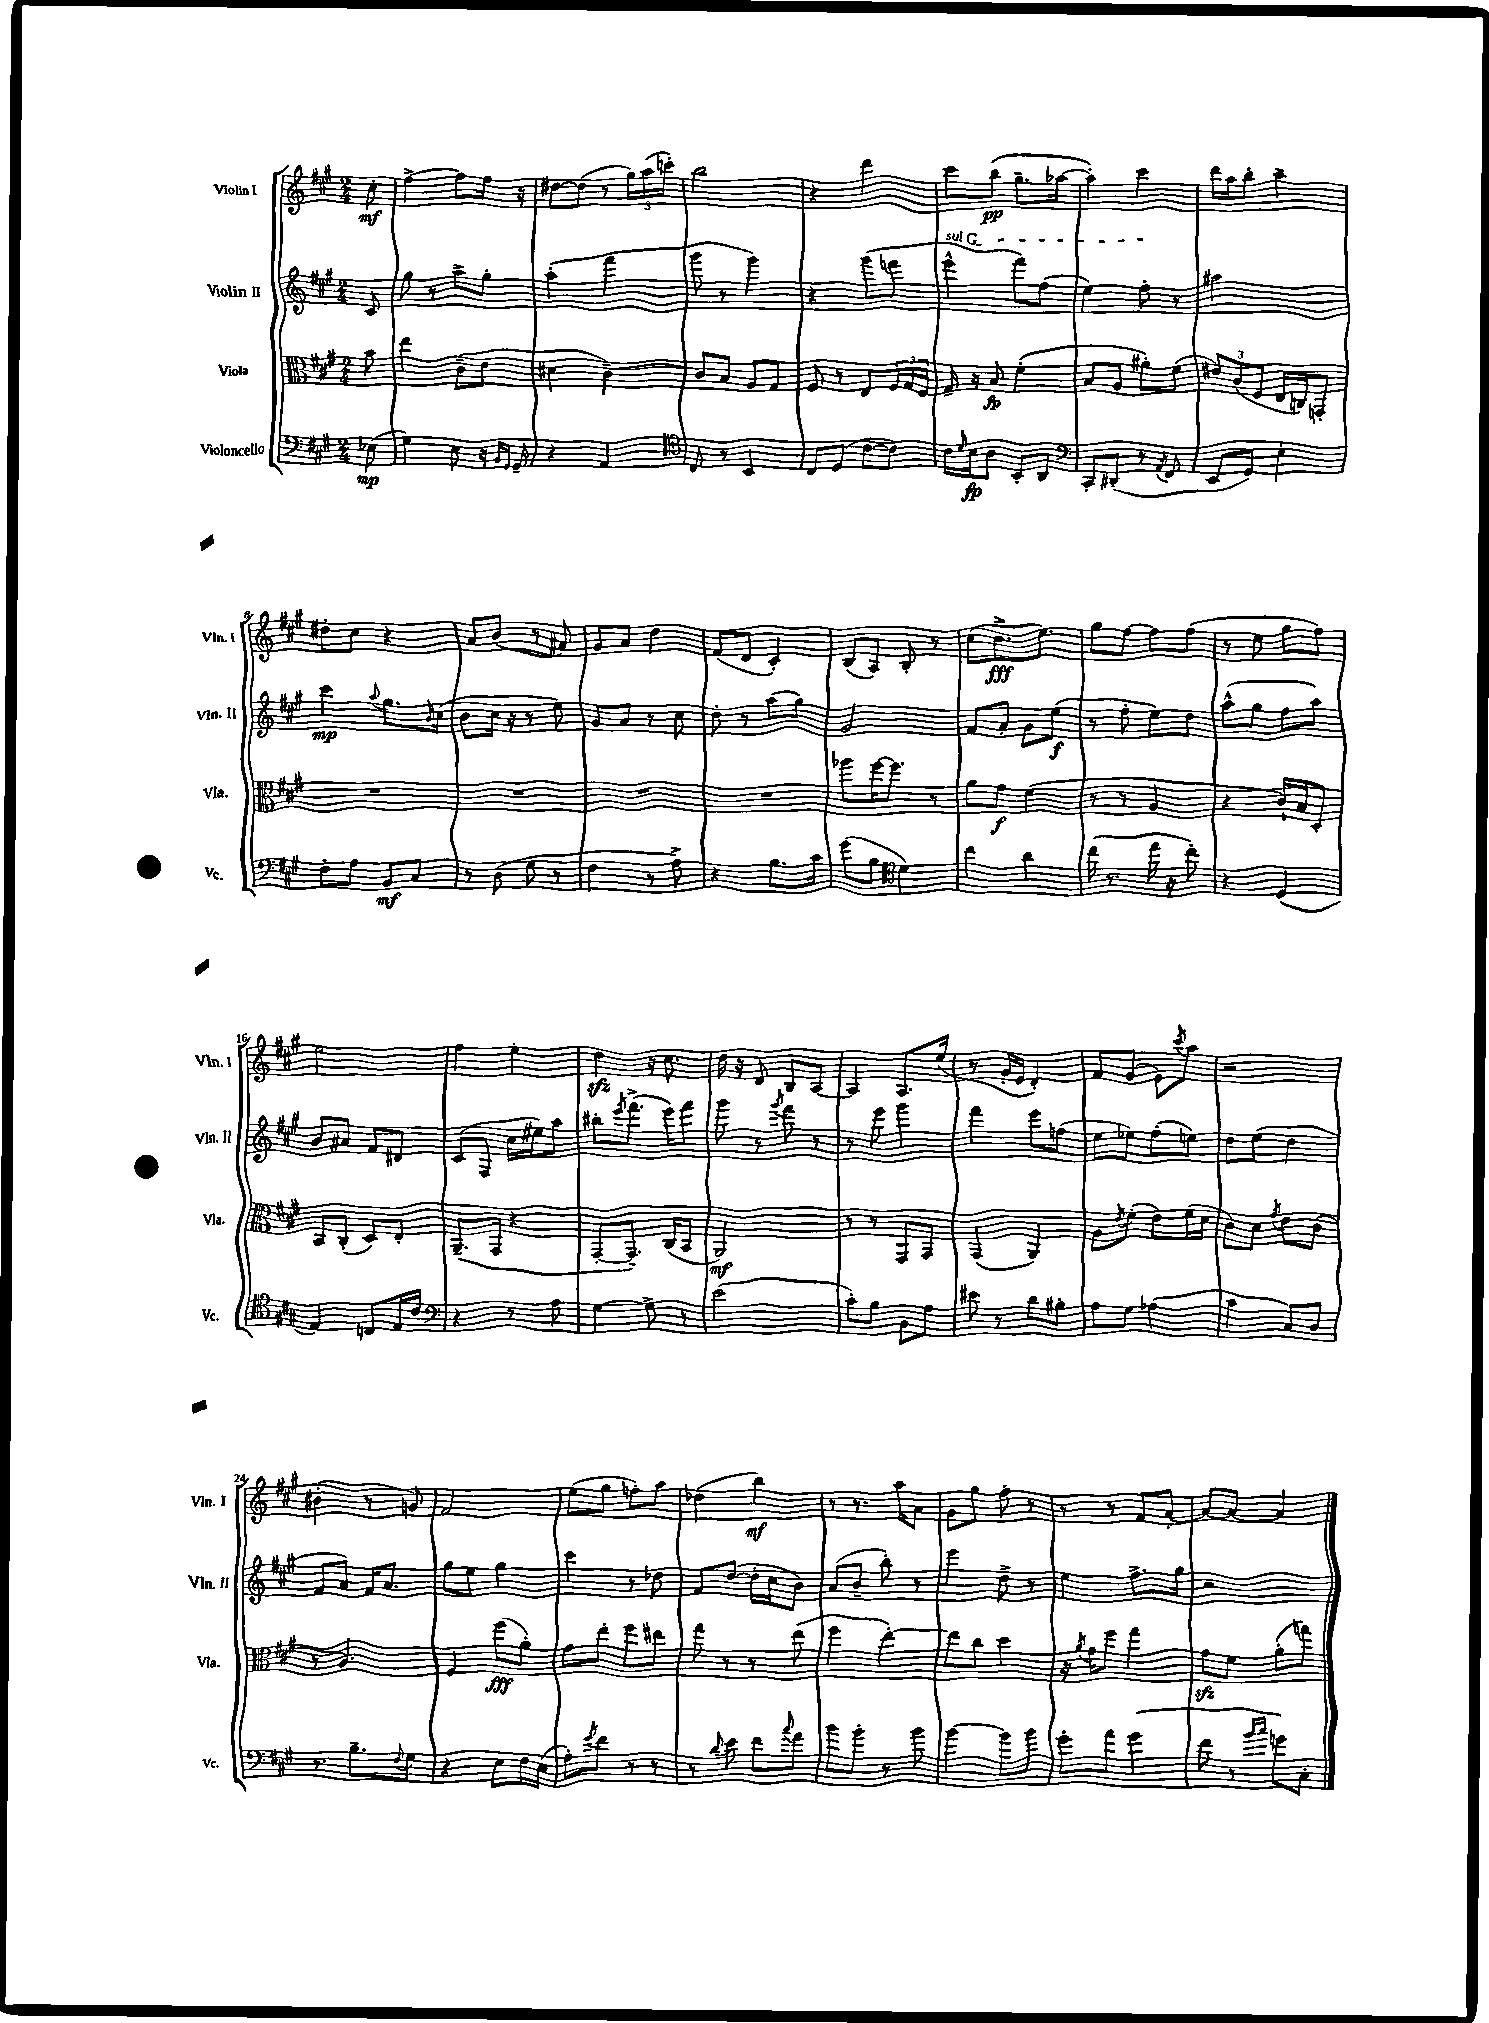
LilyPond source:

<<
\new StaffGroup <<
\new Staff = "s0" \with { instrumentName = "Violin I" shortInstrumentName = "Vln. I" } {
    \clef treble \key a \major \numericTimeSignature \time 2/4 \partial 8
    cis''8-.\mf |
    fis''4~-> fis''8 fis''16 r16 |
    dis''8~ dis''8( r8 \tuplet 3/2 { gis''16) a''16( c'''16-.) } |
    b''2 |
    r4 d'''4 |
    cis'''8 b''8\pp( gis''8.-- aes''16~ |
    aes''4-.) cis'''4 |
    d'''16 a''16 b''8-. a''4-- |
    dis''8-. cis''8 r4 |
    a'8 b'8( r8 ais'8) |
    gis'8 a'8 d''4 |
    fis'8( d'8 cis'4-.) |
    b8( a8) b8-. r8 |
    cis''8( d''8.->\fff e''8.) |
    gis''8 fis''8~ fis''8 fis''8( |
    r8 e''8 gis''8 fis''8) |
    e''2 |
    fis''4 e''4-. |
    d''4\sfz r16 cis''8. |
    d''16 r16 d'8 b8 a8~ |
    a4 a8. e''16( |
    r8 gis'16-. e'16 d'4-.) |
    fis'8 gis'8( e'8) \acciaccatura { cis'''8 } a''8 |
    r2 |
    bis'4-.( r8 g'8) |
    fis'2 |
    e''8( gis''8 f''8-.) a''8 |
    des''4( b''4\mf) |
    r8 r8. a''16 a'8 |
    gis'8 gis''8 fis''8-. r8 |
    r8 r8 fis'8 a'8~-. |
    a'8~ a'8~ a'4 \bar "|." |
}
\new Staff = "s1" \with { instrumentName = "Violin II" shortInstrumentName = "Vln. II" } {
    \clef treble \key a \major \numericTimeSignature \time 2/4 \partial 8
    cis'8 |
    gis''8 r8 a''8-> gis''8-. |
    a''4-.( fis'''4 |
    gis'''8 r8 gis'''4) |
    r4 gis'''8( f'''8 |
    \once \override TextSpanner.bound-details.left.text = \markup { \italic "sul G" } e'''4-^\startTextSpan fis'''8) fis''8( |
    e''4) fis''8-.\stopTextSpan r8 |
    ais''2 |
    cis'''4\mp \appoggiatura { a''8 } gis''8. \grace { b'16 } cis''16( |
    b'8 cis''16 r16 r8 e''8) |
    gis'8 a'8 r8 cis''8 |
    d''8-. r8 a''8( gis''8) |
    gis'2 |
    fis'8 a'8-. gis'8 e''8\f( |
    r8 fis''8-. e''8) d''8 |
    a''8-^( gis''8 fis''8 a''8) |
    b'8 ais'8 fis'8 dis'8 |
    cis'8( fis8 cis''16 eis''16) a''8 |
    bis''8-. \acciaccatura { e'''8 } fis'''8.->( e'''16) fis'''8 |
    gis'''8 r8 \acciaccatura { gis'''8 } fis'''8 r8 |
    r8 e'''8 gis'''4 |
    fis'''4 e'''8 f''8( |
    e''8 ees''8) fis''8-.( e''8) |
    d''8 e''8( d''4 |
    fis'8 a'8) fis'16 a'8. |
    gis''8 e''8 gis''4 |
    cis'''4 r8 des''8 |
    fis'8 d''8~( d''16-. cis''16 b'8) |
    a'8( b'8-- b''8-.) r8 |
    e'''4 d''8-> r8 |
    e''4 fis''8.-> gis''16 |
    r2 \bar "|." |
}
\new Staff = "s2" \with { instrumentName = "Viola" shortInstrumentName = "Vla." } {
    \clef alto \key a \major \numericTimeSignature \time 2/4 \partial 8
    b'8 |
    e''4 cis'8--( e'8 |
    dis'4 cis'4~--) |
    cis'8 b8 a8 gis8 |
    fis8 r8 e8 \tuplet 3/2 { fis16 gis16 fis16 } |
    gis16-- r16 b8\fp fis'4-.( |
    b8 a8 ais'8-.) fis'8( |
    \tuplet 3/2 { eis'8) cis'8( fis8 } e16 c16) g,8-. |
    R2 |
    R2 |
    R2 |
    R2 |
    aes''8 fis''16~ fis''8. r8 |
    a'8 gis'8\f fis'4( |
    r8 r8 a4 |
    r4 cis'16-!) b16 d8-. |
    b,8 cis8-.( d8) e8-. |
    a,8.--( gis,16 r4 |
    gis,8~-. gis,8.--) cis16( b,8 |
    a,2\mf) |
    r8 r8 gis,8 gis,8 |
    gis,4( a,4) |
    a8 \acciaccatura { e'8 } fis'8-.( e'8) fis'16( d'16 |
    cis'8) d'8 \acciaccatura { gis'8 } e'8 cis'8( |
    r8 a4.) |
    fis4 fis''8\fff( a'8-.) |
    gis'8 e''8-. fis''8 eis''8 |
    gis''8 r8 r8 e''8( |
    fis''4 e''4~-.) |
    e''8 cis''8 d''4 |
    r16 \acciaccatura { a'8 } gis'16 fis''8 gis''4 |
    gis'8\sfz fis'8 a'8-.( g''8) \bar "|." |
}
\new Staff = "s3" \with { instrumentName = "Violoncello" shortInstrumentName = "Vc." } {
    \clef bass \key a \major \numericTimeSignature \time 2/4 \partial 8
    ees8\mp( |
    gis4) e8 r16 \grace { b,16 gis,16 } gis,16-- |
    r4 a,4 |
    \clef tenor cis8 r8 b,4 |
    cis8 d8( cis'8~ cis'8) |
    cis'16 \grace { d'16 } b16\fp a8 b,8-. a,8 |
    \clef bass cis,8-. dis,8-.( r8 \acciaccatura { a,8 } fis,8 |
    e,8 gis,8) e4-. |
    fis8-. a8 b,8\mf cis8 |
    r8 d8( gis8 r8 |
    fis4 r8 a8->) |
    r4 b8. cis'16 |
    gis'8( b8 \clef tenor d'4) |
    cis''4 a'4 |
    cis''16( r8. e''16 r16 cis''8-.) |
    r4 d4( |
    e4) c8 e16 cis'16 |
    \clef bass r4 r8 a8 |
    gis4~ gis8-> r8 |
    e'2( |
    cis'8-.) b8 b,8 a8 |
    eis'8 r8 d'8 bis8-. |
    a8 gis8 aes4( |
    cis'4 cis8) d8 |
    r8. b8.-- \appoggiatura { fis8 } gis8 |
    r4 e8 fis16 e16( |
    a8-.) \acciaccatura { gis'8 } fis'8 r8 r8 |
    r8 \appoggiatura { d'8 } e'8 fis'8 \appoggiatura { cis''8 } a'8 |
    b'8 b'8-. r8 b'8 |
    b'4~ b'8 b'8 |
    gis'8-. a'8 gis'4( |
    fis'8 r8 \grace { b'16 cis''16 } g'8) cis8-. \bar "|." |
}
>>
>>
